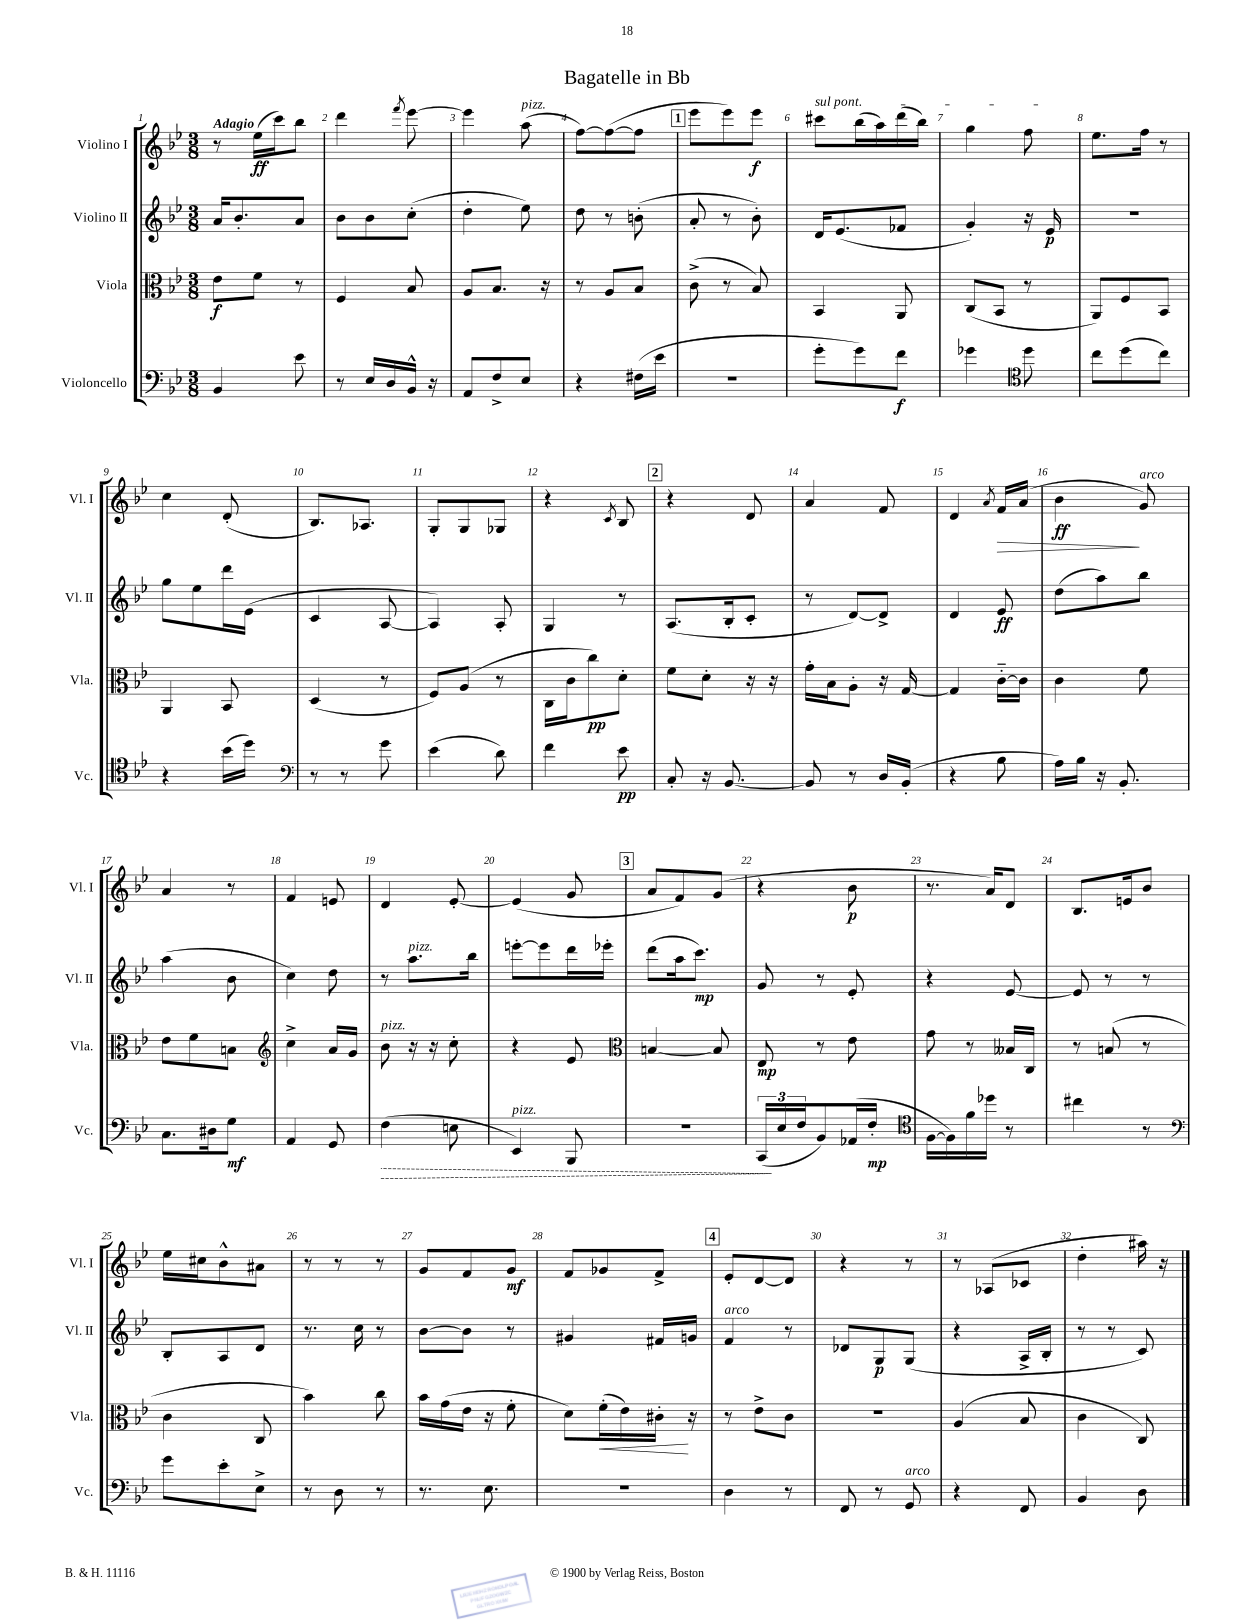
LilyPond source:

\header { title = "Bagatelle in Bb" }
<<
\new StaffGroup <<
\new Staff = "s0" \with { instrumentName = "Violino I" shortInstrumentName = "Vl. I" } {
    \clef treble \key bes \major \numericTimeSignature \time 3/8 \tempo "Adagio"
    r8 ees''16\ff( c'''16) bes''8 |
    d'''4 \acciaccatura { f'''8 } ees'''8~ |
    ees'''4 a''8^\markup { \italic "pizz." }( |
    f''8~) f''8~( f''8 |
    \mark \markup { \box "1" } ees'''8 ees'''8) ees'''8\f |
    \once \override TextSpanner.bound-details.left.text = \markup { \italic "sul pont." } cis'''8\startTextSpan bes''16( a''16) d'''16( bes''16) |
    g''4 f''8\stopTextSpan |
    ees''8. f''16 r8 |
    c''4 d'8-.( |
    bes8.) aes8. |
    g8-. g8 ges8 |
    r4 \acciaccatura { c'8 } bes8 |
    \mark \markup { \box "2" } r4 d'8 |
    a'4 f'8 |
    d'4 \acciaccatura { a'8 } f'16\> a'16( |
    bes'4\ff\! g'8^\markup { \italic "arco" }) |
    a'4 r8 |
    f'4 e'8 |
    d'4 ees'8~-. |
    ees'4( g'8 |
    \mark \markup { \box "3" } a'8 f'8) g'8( |
    r4 bes'8\p |
    r8. a'16) d'8 |
    bes8. e'16 bes'8 |
    ees''16 cis''16 bes'8-^ ais'8 |
    r8 r8 r8 |
    g'8 f'8 g'8\mf |
    f'8 ges'8 f'8-> |
    \mark \markup { \box "4" } ees'8-. d'8~ d'8 |
    r4 r8 |
    r8 aes8( ces'8 |
    d''4-. ais''16) r16 \bar "|." |
}
\new Staff = "s1" \with { instrumentName = "Violino II" shortInstrumentName = "Vl. II" } {
    \clef treble \key bes \major \numericTimeSignature \time 3/8
    a'16 bes'8.-. a'8 |
    bes'8 bes'8 c''8-.( |
    d''4-. ees''8) |
    d''8 r8 b'8-.( |
    \mark \markup { \box "1" } a'8-. r8 bes'8-.) |
    d'16 ees'8.( fes'8 |
    g'4-.) r16 ees'16\p |
    r4. |
    g''8 ees''8 d'''16 ees'16( |
    c'4 a8~ |
    a4) a8-. |
    g4 r8 |
    \mark \markup { \box "2" } a8.( bes16-. c'8-. |
    r8 d'8~) d'8-> |
    d'4 ees'8\ff |
    d''8( a''8) bes''8 |
    a''4( bes'8 |
    c''4) d''8 |
    r8 a''8.^\markup { \italic "pizz." } bes''16 |
    e'''8~-. e'''8 d'''16 ees'''16-. |
    \mark \markup { \box "3" } d'''8( a''16 c'''8.\mp) |
    g'8 r8 ees'8-. |
    r4 ees'8~ |
    ees'8 r8 r8 |
    bes8-. a8 d'8 |
    r8. c''16 r8 |
    bes'8~ bes'8 r8 |
    gis'4 fis'16 g'16 |
    \mark \markup { \box "4" } f'4^\markup { \italic "arco" } r8 |
    des'8 g8\p g8( |
    r4 a16-> bes16-. |
    r8 r8 c'8) \bar "|." |
}
\new Staff = "s2" \with { instrumentName = "Viola" shortInstrumentName = "Vla." } {
    \clef alto \key bes \major \numericTimeSignature \time 3/8
    ees'8\f f'8 r8 |
    f4 bes8 |
    a8 bes8. r16 |
    r8 a8 bes8 |
    \mark \markup { \box "1" } c'8->( r8 bes8) |
    bes,4 a,8 |
    c8( bes,8 r8 |
    a,8) f8 bes,8 |
    a,4 bes,8 |
    d4( r8 |
    f8) a8( r8 |
    c16 c'16 c''8\pp) d'8-. |
    \mark \markup { \box "2" } f'8 d'8-. r16 r16 |
    g'16-. bes16 a8-. r16 g16~ |
    g4 c'16~-_ c'16 |
    c'4 f'8 |
    ees'8 f'8 b8 |
    \clef treble c''4-> a'16 g'16 |
    bes'8^\markup { \italic "pizz." } r16 r16 c''8-. |
    r4 ees'8 |
    \mark \markup { \box "3" } \clef alto b4~ b8 |
    ees8\mp r8 ees'8 |
    g'8 r8 beses16 c16 |
    r8 b8( r8 |
    c'4 c8 |
    bes'4) c''8 |
    bes'16 g'16( ees'16 r16 f'8-. |
    d'8) f'16-.\<( ees'16) cis'16-.\! r16 |
    \mark \markup { \box "4" } r8 ees'8-> c'8 |
    R4. |
    a4( bes8 |
    c'4 c8) \bar "|." |
}
\new Staff = "s3" \with { instrumentName = "Violoncello" shortInstrumentName = "Vc." } {
    \clef bass \key bes \major \numericTimeSignature \time 3/8
    bes,4 ees'8 |
    r8 ees16 d16 bes,16-^ r16 |
    a,8 f8-> ees8 |
    r4 fis16( ees'16 |
    \mark \markup { \box "1" } R4. |
    g'8-. g'8) f'8\f |
    ges'4 \clef tenor d''8 |
    c''8 d''8( c''8) |
    r4 bes'16( d''16) |
    \clef bass r8 r8 g'8 |
    ees'4( d'8) |
    f'4 ees'8\pp |
    \mark \markup { \box "2" } c8-. r16 bes,8.~ |
    bes,8 r8 d16 bes,16-.( |
    r4 bes8 |
    a16) bes16 r16 bes,8.-. |
    c8. dis16 g8\mf |
    a,4 g,8 |
    \once \override Hairpin.style = #'dashed-line f4\>( e8 |
    ees,4^\markup { \italic "pizz." }) bes,,8 |
    \mark \markup { \box "3" } R4. |
    \tuplet 3/2 { c,16\!( ees16 f16 } bes,8) aes,16( f16-.\mp |
    \clef tenor f16~ f16) f'16 des''16 r8 |
    cis''4 r8 |
    \clef bass g'8 ees'8-. ees8-> |
    r8 d8 r8 |
    r8. ees8. |
    R4. |
    \mark \markup { \box "4" } d4 r8 |
    f,8 r8 g,8^\markup { \italic "arco" } |
    r4 f,8 |
    bes,4 d8 \bar "|." |
}
>>
>>
\layout { \context { \Score \override BarNumber.break-visibility = ##(#f #t #t) barNumberVisibility = #all-bar-numbers-visible } }
